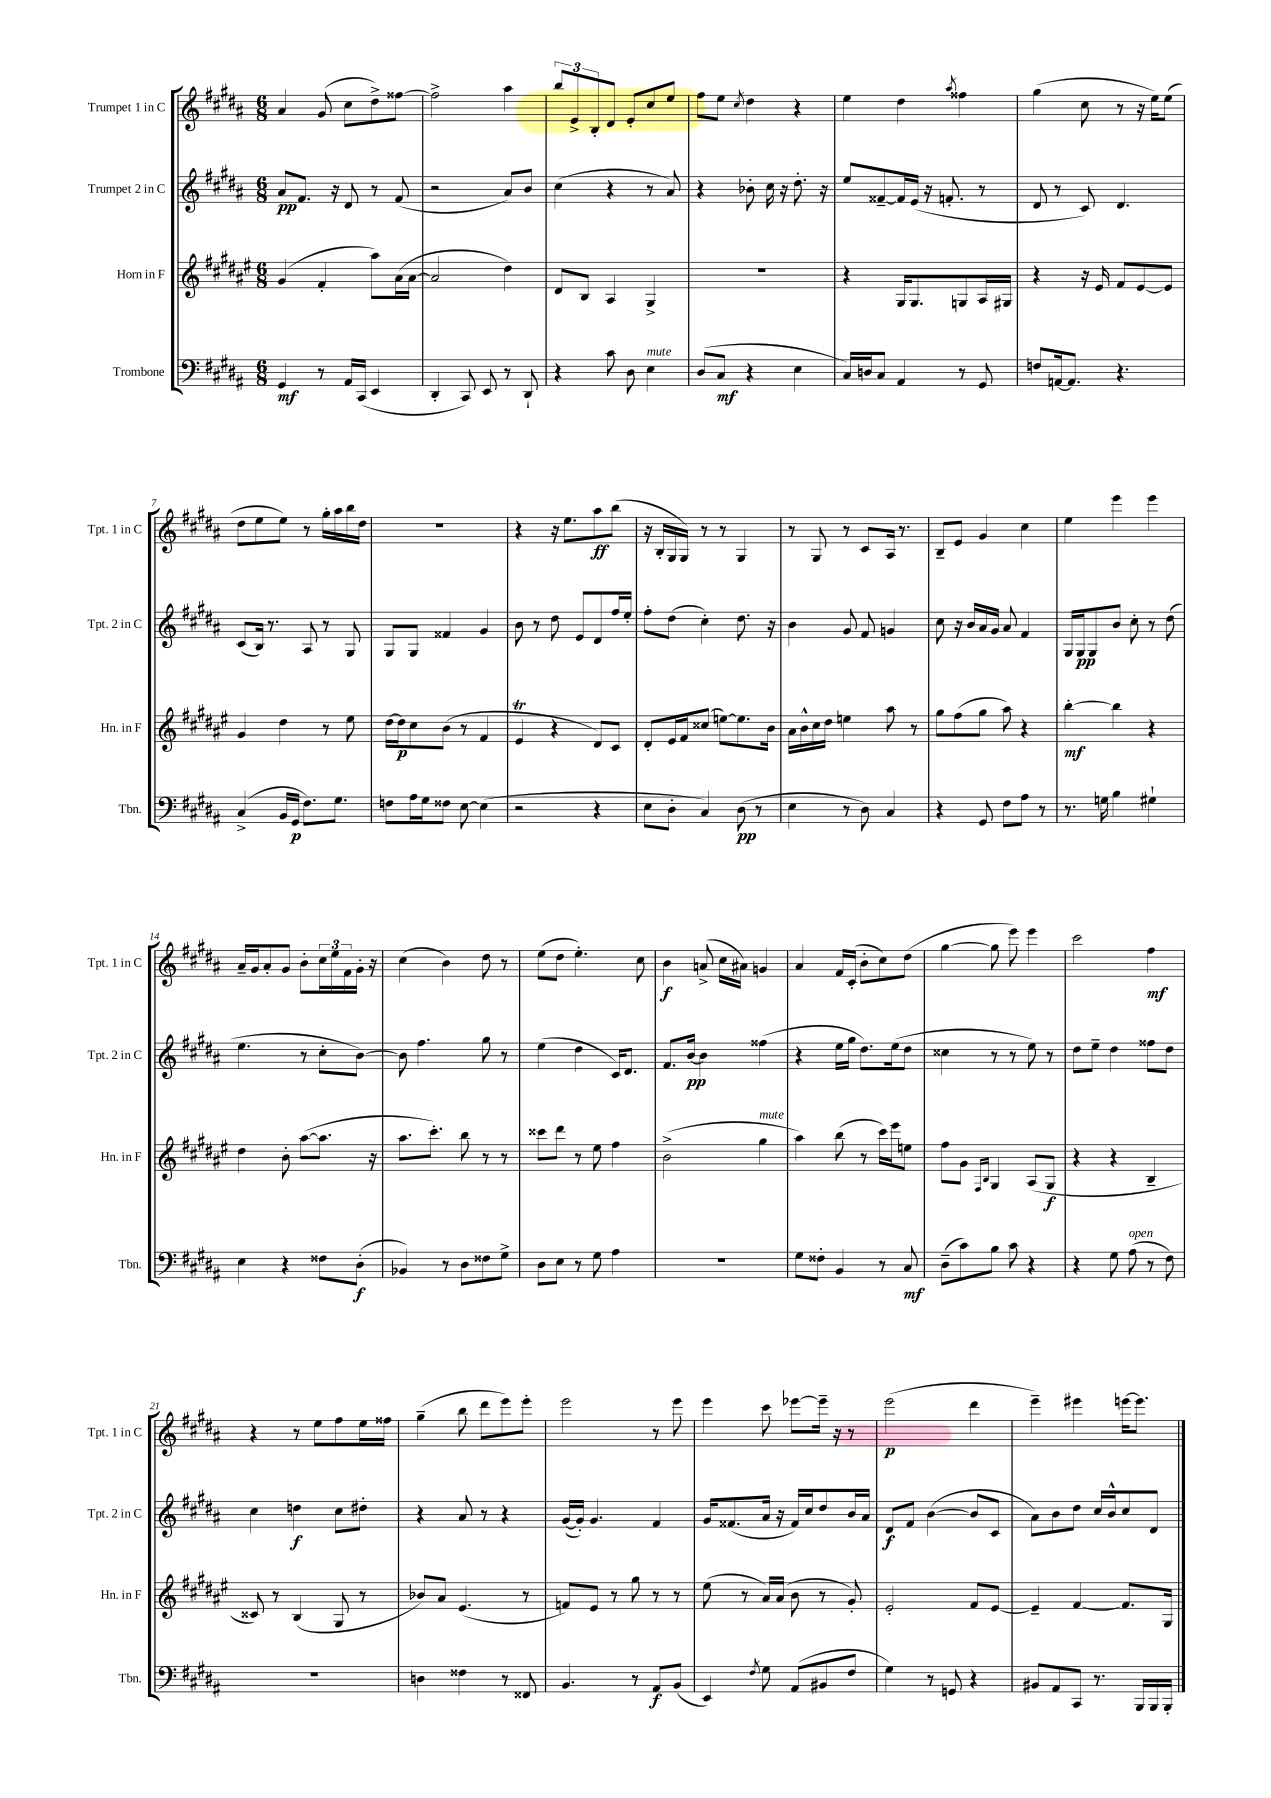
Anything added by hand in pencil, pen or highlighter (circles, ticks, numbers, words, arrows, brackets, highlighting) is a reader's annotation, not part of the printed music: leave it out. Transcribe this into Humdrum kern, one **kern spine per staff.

**kern	**kern	**kern	**kern
*staff4	*staff3	*staff2	*staff1
*clefF4	*clefG2	*clefG2	*clefG2
*k[f#c#g#d#a#]	*k[f#c#g#d#a#e#]	*k[f#c#g#d#a#]	*k[f#c#g#d#a#]
*M6/8	*M6/8	*M6/8	*M6/8
4GG#	(4g#	8a#	4a#
.	.	8.f#	.
8r	4f#'	.	(8g#
.	.	16r	.
16AA#	.	8d#	8cc#
(16CC#	.	.	.
4EE	8aa#)	8r	8dd#^)
.	(16a#	(8f#	[8ff##
.	[16a#	.	.
=	=	=	=
4DD#'	2a#]	2r	2ff##^]
8CC#)	.	.	.
8EE	.	.	.
8r	4dd#)	8a#)	4aa#
8DD#`	.	8b	.
=	=	=	=
4r	8d#	(4cc#	12bb
.	.	.	12e^
.	8B	.	.
.	.	.	12B'
8c#	4A#	4r	8d#
8D#	.	.	8e'
4E	4G#^	8r	8cc#
.	.	8a#)	8ee
=	=	=	=
(8D#	2.r	4r	8ff#
8C#	.	.	8ee
.	.	.	8qcc#
4r	.	8b-'	4dd#
.	.	16cc#	.
.	.	16r	.
4E	.	8.dd#'	4r
.	.	16r	.
=	=	=	=
16C#)	4r	8ee	4ee
16D	.	.	.
8C#	.	[8f##~	.
4AA#	16G#	16f##]	4dd#
.	8.G#	(16e	.
.	.	16r	.
.	.	8.f'	.
.	.	.	8qaa#
8r	8G	.	4ff##
8GG#	16A#	8r	.
.	16G#	.	.
=	=	=	=
8F	4r	8d#	(4gg#
[16AA	.	8r	.
8.AA]	.	.	.
.	16r	8c#)	8cc#
.	16e#	.	.
4.r	8f#	4.d#	8r
.	[8e#	.	16r
.	.	.	16ee)
.	8e#]	.	(8ee
=	=	=	=
(4C#^	4g#	(8c#	8dd#
.	.	16B)	8ee
.	.	8.r	.
16BB	4dd#	.	8ee)
16GG#	.	.	.
8.F#)	.	8A#	8r
.	8r	8r	16gg#'
8.G#	.	.	16aa#
.	8ee#	8G#	16bb
.	.	.	16dd#
=	=	=	=
8F	[16dd#	8G#	2.r
.	16dd#]	.	.
16A#	8cc#	8G#	.
16G#	.	.	.
8F##	(8b	4f##	.
[8E	8r	.	.
(4E]	4f#	4g#	.
=	=	=	=
2r	4e#	8b	4r
.	.	8r	.
.	4r	8dd#	16r
.	.	.	8.ee
.	.	8e	.
4r	8d#)	8d#	8aa#
.	8c#	16ff#	(8bb
.	.	16ee'	.
=	=	=	=
8E	8d#'	8ff#'	16r
.	.	.	16B'
8D#'	16e#	(8dd#	16G#
.	16f#	.	16G#)
4C#)	(8cc##	4cc#')	8r
.	[8ee)	.	8r
(8D#	8.ee]	8.dd#	4G#
8r	.	.	.
.	16b	16r	.
=	=	=	=
4E	16a#	4b	8r
.	16b^^	.	.
.	16cc#	.	8G#
.	16dd#	.	.
8r	4ee	8g#	8r
8D#)	.	8f#	8c#
4C#	8aa#	4g	16A#
.	.	.	8.r
.	8r	.	.
=	=	=	=
4r	8gg#	8cc#	8B~
.	(8ff#	16r	8e
.	.	16b	.
8GG#	8gg#	16a#	4g#
.	.	16g#	.
8F#	8aa#)	8a#	.
8A#	4r	4f#	4cc#
8r	.	.	.
=	=	=	=
8.r	[4bb'	16G#	4ee
.	.	16G#	.
.	.	8G#	.
16G	.	.	.
4B	4bb]	8b	4eee
.	.	8cc#'	.
4G#`	4r	8r	4eee
.	.	(8dd#	.
=	=	=	=
4E	4dd#	4.ee	16a#~
.	.	.	16g#
.	.	.	8a#'
4r	8b'	.	8g#
.	([8aa#	8r	8b'
8F##	8.aa#]	8cc#'	24cc#
.	.	.	24ee
.	.	.	24f#
(8D#'	.	[8b)	16g#'
.	16r	.	16r
=	=	=	=
4BB-)	8.aa#	8b]	(4cc#
.	.	4.ff#	.
.	8.ccc#')	.	.
8r	.	.	4b)
8D#	8bb	.	.
8F##	8r	8gg#	8dd#
8G#^	8r	8r	8r
=	=	=	=
8D#	8ccc##	(4ee	(8ee
8E	8ddd#	.	8dd#
8r	8r	4dd#	4.ee')
8G#	8ee#	.	.
4A#	4ff#	16c#)	.
.	.	8.d#	.
.	.	.	8cc#
=	=	=	=
2.r	(2b^	8.f#	4b
.	.	[16b	.
.	.	4b]	(8a^
.	.	.	16cc#
.	.	.	16a#)
.	4gg#	(4ff##	4g
=	=	=	=
8G#	4aa#)	4r	4a#
8F##'	.	.	.
4BB	(8bb	16ee	16f#
.	.	16gg#	(16c#'
.	8r	8.dd#)	8b'
8r	16ccc#)	.	8cc#)
.	16eee#	(16ee	.
8C#	8ee	8dd#	(8dd#
=	=	=	=
(8D#~	8ff#	4cc##	[4gg#
8c#)	8g#	.	.
.	16qqF#	.	.
.	16qqB	.	.
8B	4G#	8r	8gg#]
8c#	.	8r	8eee)
4r	(8A#	8ee)	4eee
.	8G#	8r	.
=	=	=	=
4r	4r	8dd#	2ccc#
.	.	8ee~	.
8G#	4r	4dd#	.
(8A#	.	.	.
8r	4B~	8ff##	4ff#
8F#)	.	8dd#	.
=	=	=	=
2.r	8c##)	4cc#	4r
.	8r	.	.
.	(4B	4dd	8r
.	.	.	8ee
.	8G#	8cc#	8ff#
.	8r	8dd#'	16ee
.	.	.	16ff##
=	=	=	=
4D	8b-)	4r	(4gg#~
.	8a#	.	.
4F##	(4.e#	8a#	8bb
.	.	8r	8ddd#
8r	.	4r	8eee)
8FF##	8r	.	8eee'
=	=	=	=
4.BB	8f)	([16g#	2eee
.	.	16g#'])	.
.	8e#	4.g#	.
.	8r	.	.
8r	8gg#	.	.
8AA#	8r	4f#	8r
(8BB	8r	.	8eee
=	=	=	=
4EE)	(8ee#	16g#	4eee
.	.	(8.f##	.
.	8r	.	.
8qF#	.	.	.
8G#	16a#)	16a#	8ccc#
.	(16a#	16r	.
(8AA#	8b	16f##)	[8eee-
.	.	16cc#	.
8BB#	8r	8dd#	16eee-~]
.	.	.	16r
8F#	8g#')	16b	8r
.	.	16a#	.
=	=	=	=
4G#)	2e#'	8d#	(2eee
.	.	8f#	.
8r	.	([4b	.
8GG	.	.	.
4r	8f#	8b]	4ddd#
.	[8e#	8c#	.
=	=	=	=
8BB#	4e#~]	8a#)	4eee~)
8AA#	.	8b	.
8CC#	[4f#	8dd#	4eee#
8.r	.	16cc#	.
.	.	16b^^	.
.	8.f#]	8cc#	[16eee
16BBB	.	.	8.eee]
16BBB	.	8d#	.
16BBB'	16G#	.	.
==	==	==	==
*-	*-	*-	*-
